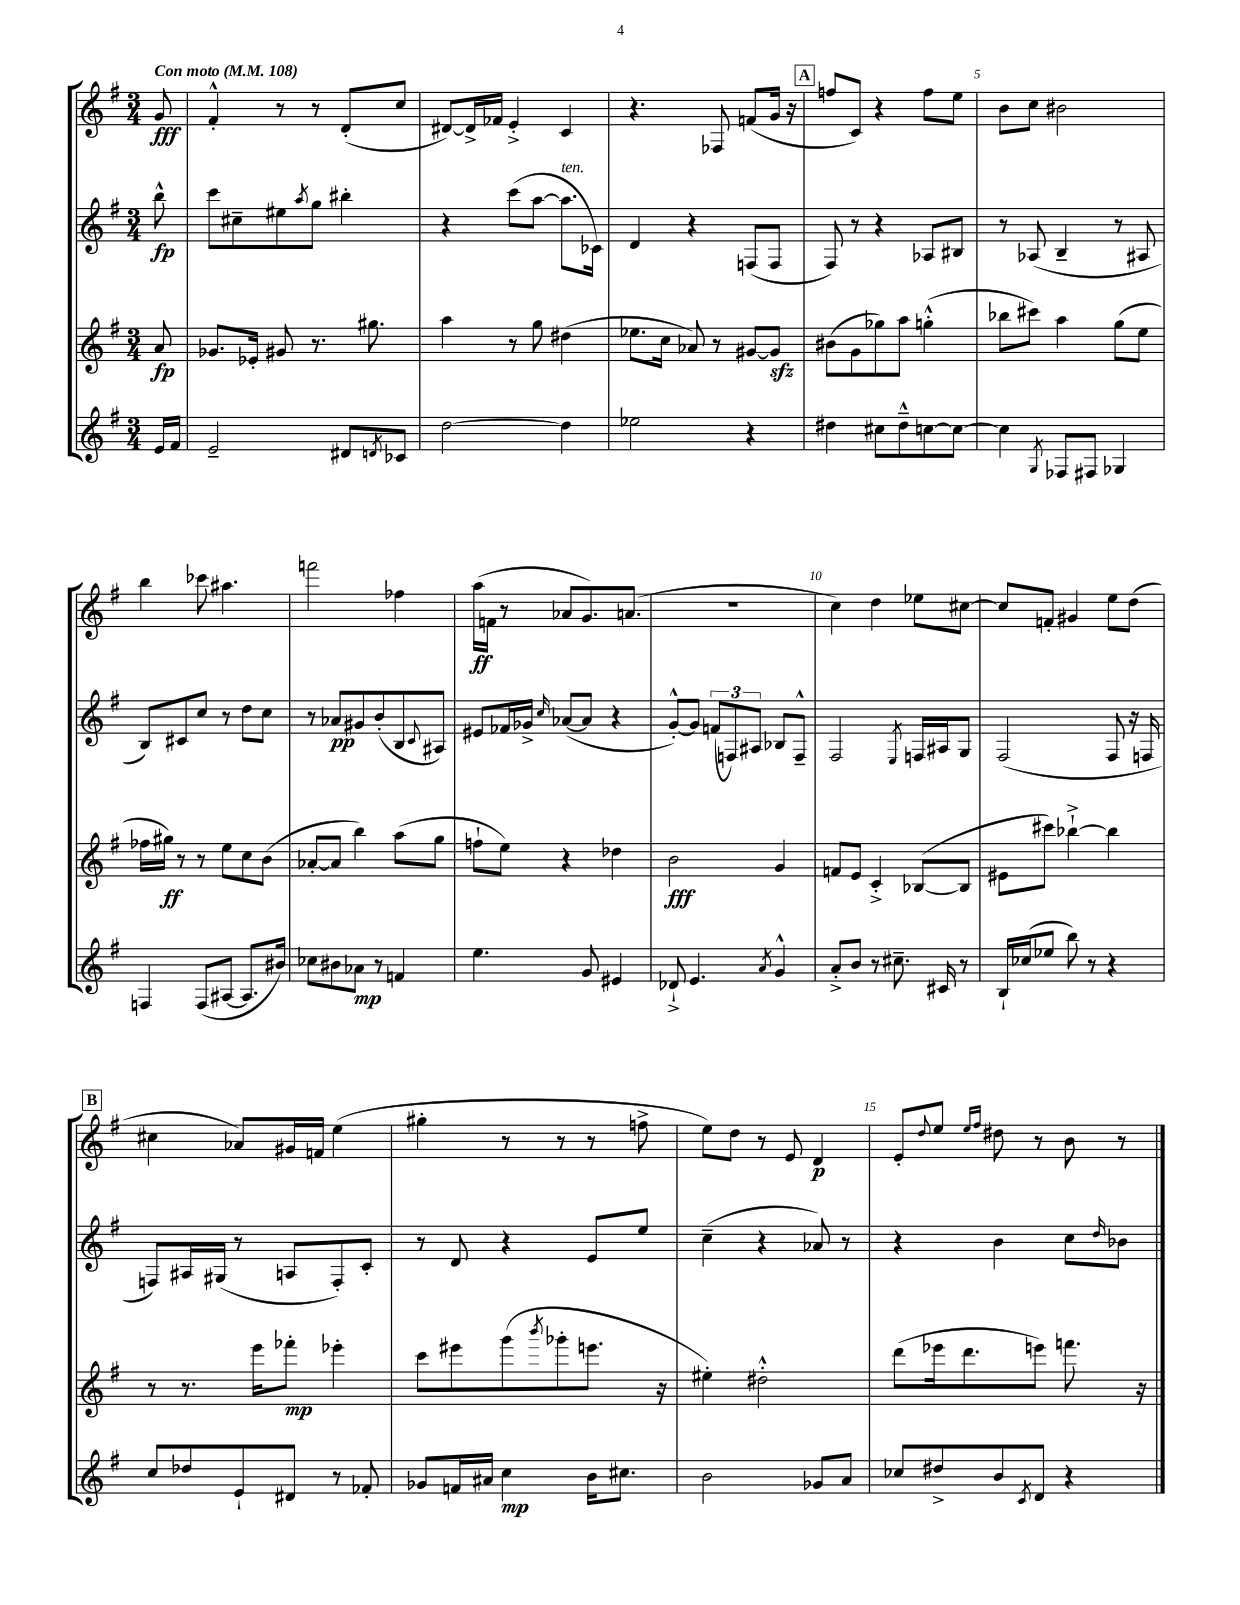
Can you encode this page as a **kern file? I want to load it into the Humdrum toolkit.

**kern	**kern	**kern	**kern
*staff4	*staff3	*staff2	*staff1
*clefG2	*clefG2	*clefG2	*clefG2
*k[f#]	*k[f#]	*k[f#]	*k[f#]
*M3/4	*M3/4	*M3/4	*M3/4
*MM108	*MM108	*MM108	*MM108
16e/LL	8a/	8bb^^\	8g/
16f#/JJ	.	.	.
=	=	=	=
2e~/	8.g-/L	8ccc\L	4f#'^^/
.	.	8cc#~\	.
.	16e-'/Jk	.	.
.	8g#/	8ee#\	8r
.	.	8qaa/	.
.	8.r	8gg\J	8r
8d#/L	.	4bb#'\	(8d'/L
.	8.gg#\	.	.
8qd/	.	.	.
8c-/J	.	.	8cc/J
=	=	=	=
[2dd\	4aa\	4r	[8d#/L)
.	.	.	16d#^/]L
.	.	.	16f-/JJ
.	8r	(8ccc\L	4e'^/
.	8gg\	[8aa\J	.
4dd\]	(4dd#\	8.aa\]L	4c/
.	.	16c-\Jk)	.
=	=	=	=
2ee-\	8.ee-\L	4d/	4.r
.	16cc\Jk	.	.
.	8a-/)	4r	.
.	8r	.	8F-/
4r	[8g#/L	(8F/L	(8f/L
.	8g#/]J	8F/J	16g/Jk
.	.	.	16r
=	=	=	=
4dd#\	(8b#\L	8F#/)	8ff/L
.	8g\	8r	8c/J)
8cc#\L	8gg-\)	4r	4r
8dd#~^^\	8aa\J	.	.
[8cc\	(4gg'^^\	8A-/L	8ff\L
8cc\_J	.	8B#/J	8ee\J
=	=	=	=
4cc\]	8bb-\L	8r	8b\L
.	8ccc#\J)	(8A-/	8cc\J
8qG/	.	.	.
8F-/L	4aa\	4B~/	2b#\
8F#/J	.	.	.
4G-/	(8gg\L	8r	.
.	8ee\J	8A#/	.
=	=	=	=
4F/	16ff-\LL	8B/L)	4bb\
.	16gg#\JJ)	.	.
.	8r	8c#/	.
(8F/L	8r	8cc/J	8ccc-\
[8A#/J	8ee\L	8r	4.aa#\
8.A#/]L	8cc\	8dd\L	.
.	(8b\J	8cc\J	.
16b#/Jk)	.	.	.
=	=	=	=
8cc-\L	[8a-'/L	8r	2fff\
8b#\	8a-/]J	8a-/L	.
8a-\J	4bb\)	8g#/	.
8r	.	(8b'/	.
4f/	(8aa\L	8B/	4ff-\
.	.	8qqc/	.
.	8gg\J	8A#/J)	.
=	=	=	=
4.ee\	8ff`\L	8e#/L	(16aa\LL
.	.	.	16f\JJ
.	8ee\J)	16f-/L	8r
.	.	16g-^/JJ	.
.	.	16qqcc/	.
.	4r	([8a-/L	8a-/L
8g/	.	8a-/]J	8.g/)
4e#/	4dd-\	4r	.
.	.	.	(8.a/J
=	=	=	=
8d-`^/	2b\	[8g'^^/L)	2.r
4.e/	.	8g/]J	.
.	.	(12f/L	.
.	.	12F/)	.
.	.	12A#/J	.
8qa/	.	.	.
4g^^/	4g/	8B-/L	.
.	.	8F~^^/J	.
=	=	=	=
8a'^/L	8f/L	2F#/	4cc\)
8b/J	8e/J	.	.
8r	4c'^/	.	4dd\
8.cc#~\	.	.	.
.	.	8qE/	.
.	([8B-/L	16F/LL	8ee-\L
16c#/	.	16A#/J	.
8r	8B-/]J	8G/J	[8cc#\J
=	=	=	=
16B`/LL	8e#\L	(2F#/	8cc#/]L
(16cc-/J	.	.	.
8ee-/J	8ccc#\J)	.	8f'/J
8bb\)	[4bb-`^\	.	4g#/
8r	.	.	.
4r	4bb-\]	8F#/	8ee\L
.	.	16r	(8dd\J
.	.	16F/	.
=	=	=	=
8cc/L	8r	8F/L)	4cc#\
8dd-/	8.r	16A#/L	.
.	.	(16G#/JJ	.
8e`/	.	8r	8a-/L)
.	16eee\LK	.	.
8d#/J	8fff-'\J	8A/L	16g#/L
.	.	.	16f/JJ
8r	4eee-'\	8F'/)	(4ee\
8f-'/	.	8c'/J	.
=	=	=	=
8g-/L	8ccc\L	8r	4gg#'\
16f/L	8eee#\	8d/	.
16a#/JJ	.	.	.
4cc\	(8ggg\	4r	8r
.	8qbbb/	.	.
.	8ggg-'\	.	8r
16b\LK	8.eee\J	8e/L	8r
8.cc#\J	.	.	.
.	.	8ee/J	8ff^\
.	16r	.	.
=	=	=	=
2b\	4ee#'\)	(4cc~\	8ee\L)
.	.	.	8dd\J
.	2dd#'^^\	4r	8r
.	.	.	8e/
8g-/L	.	8a-/)	4d/
8a/J	.	8r	.
=	=	=	=
8cc-/L	(8ddd\L	4r	8e'/L
.	.	.	8qqdd/
8dd#^/	16eee-\k	.	8ee/J
.	8.ddd\	.	.
.	.	.	16qqee/LL
.	.	.	16qqff#/JJ
8b/	.	4b\	8dd#\
8qc/	.	.	.
8d/J	8eee\J)	.	8r
4r	8.fff\	8cc\L	8b\
.	.	16qqdd/	.
.	.	8b-\J	8r
.	16r	.	.
==	==	==	==
*-	*-	*-	*-
